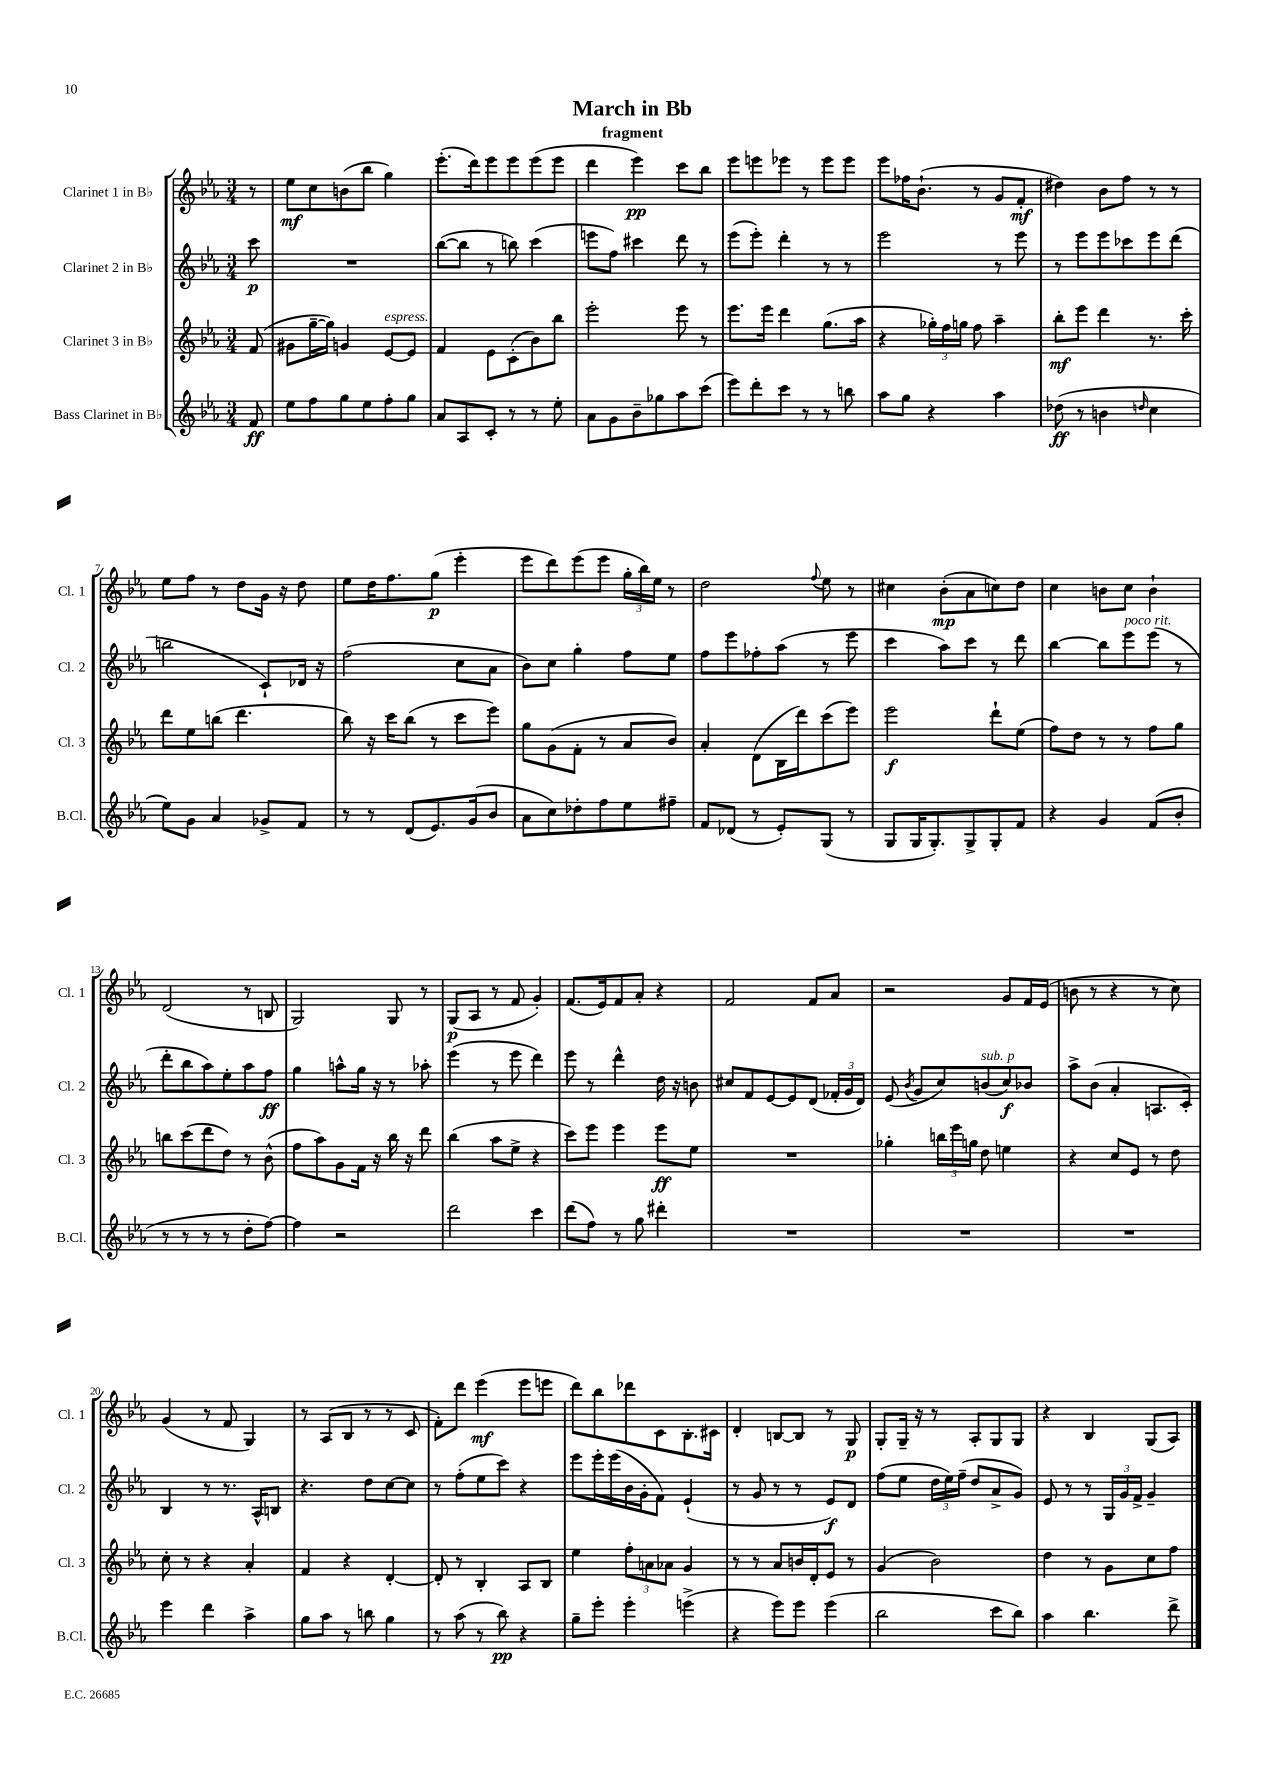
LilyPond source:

\header { title = "March in Bb" subtitle = "fragment" }
<<
\new StaffGroup <<
\new Staff = "s0" \with { instrumentName = "Clarinet 1 in Bb" shortInstrumentName = "Cl. 1" } {
    \clef treble \key ees \major \numericTimeSignature \time 3/4 \partial 8
    \autoBeamOff r8 |
    ees''8[\mf c''8 b'8( bes''8] g''4) |
    ees'''8.[-.( d'''16) ees'''8 ees'''8 ees'''8( ees'''8] |
    d'''4 ees'''4\pp) c'''8[ bes''8] |
    ees'''8[ e'''8 ees'''8] r8 ees'''8[ ees'''8] |
    ees'''8[ fes''16 bes'8.]-!( r8 g'8[ f'8]-.\mf |
    dis''4) bes'8[ f''8] r8 r8 |
    ees''8[ f''8] r8 d''8[ g'16] r16 d''8 |
    ees''8[ d''16 f''8. g''8]\p( ees'''4-. |
    ees'''8[ d'''8) ees'''8( ees'''8] \tuplet 3/2 { g''16[-. bes''16) ees''16] } r8 |
    d''2 \appoggiatura { f''8 } ees''8 r8 |
    cis''4 bes'8[-.\mp( aes'8 c''8) d''8] |
    c''4 b'8[ c''8] b'4-! |
    d'2( r8 b8 |
    g2) g8 r8 |
    g8[\p( aes8] r8 f'8 g'4-.) |
    f'8.[( ees'16) f'8 aes'8]-. r4 |
    f'2 f'8[ aes'8] |
    r2 g'8[ f'16 ees'16]( |
    b'8 r8 r4 r8 c''8) |
    g'4( r8 f'8 g4) |
    r8 aes8[( bes8] r8 r8 c'8 |
    f'8[-.) d'''8] ees'''4\mf( ees'''8[ e'''8] |
    d'''8[) bes''8 des'''8 c'8 bes8.-. cis'16] |
    d'4-. b8[~ b8] r8 g8\p |
    g8[-. g16]-- r16 r8 aes8[-. g8 g8] |
    r4 bes4 g8[( aes8]) \bar "|." |
}
\new Staff = "s1" \with { instrumentName = "Clarinet 2 in Bb" shortInstrumentName = "Cl. 2" } {
    \clef treble \key ees \major \numericTimeSignature \time 3/4 \partial 8
    \autoBeamOff c'''8\p |
    R2. |
    bes''8[~( bes''8] r8 b''8) c'''4( |
    e'''8[ f''8]) cis'''4 d'''8 r8 |
    ees'''8[( ees'''8]-.) d'''4-. r8 r8 |
    ees'''2 r8 ees'''8 |
    r8 ees'''8[ ees'''8 ces'''8 ees'''8 d'''8]( |
    b''2 c'8[-!) des'16] r16 |
    f''2( c''8[ aes'8] |
    bes'8[) c''8] g''4-. f''8[ ees''8] |
    f''8[ ees'''8 fes''8-. aes''8]( r8 ees'''8 |
    c'''4 aes''8[) c'''8] r8 d'''8 |
    bes''4~ bes''8[ ees'''8^\markup { \italic "poco rit." } ees'''8]( r8 |
    d'''8[-. bes''8 aes''8) ees''8-. aes''8 f''8]\ff |
    g''4 a''8[-^ g''16] r16 r8 aes''8-. |
    ees'''4( r8 ees'''8 d'''4) |
    ees'''8 r8 d'''4-^ d''16 r16 b'8 |
    cis''8[ f'8 ees'8~ ees'8 d'8]( \tuplet 3/2 { fes'16[-. g'16 d'16]) } |
    ees'8( \acciaccatura { bes'8 } g'8[ c''8) b'8^\markup { \italic "sub. p" }( c''8\f) bes'8] |
    aes''8[-> bes'8]( aes'4-. a8.[ c'16]-.) |
    bes4 r8 r8. aes16[-^ b8] |
    r4. d''8[ c''8~ c''8] |
    r8 f''8[-.( ees''8 c'''8]) r4 |
    ees'''8[ ees'''16-. ees'''16( bes'16 g'16-. f'8]) ees'4-!( |
    r8 g'8 r8 r8 ees'8[\f) d'8] |
    f''8[( ees''8] \tuplet 3/2 { d''16[ ees''16) f''16]--( } d''8[ aes'8-> g'8]) |
    ees'8 r8 r8 \tuplet 3/2 { g16[ g'16 f'16]-> } g'4-- \bar "|." |
}
\new Staff = "s2" \with { instrumentName = "Clarinet 3 in Bb" shortInstrumentName = "Cl. 3" } {
    \clef treble \key ees \major \numericTimeSignature \time 3/4 \partial 8
    \autoBeamOff f'8( |
    gis'8[ g''16~-- g''16]) g'4 ees'8[~^\markup { \italic "espress." } ees'8] |
    f'4 ees'8[ c'8-.( bes'8) bes''8] |
    ees'''2-. ees'''8 r8 |
    ees'''8.[ ees'''16] d'''4 g''8.[( aes''16] |
    r4 \tuplet 3/2 { ges''16[-.) f''16 g''16] } f''8 aes''4-- |
    bes''8[-.\mf ees'''8] d'''4 r8. c'''16-. |
    d'''8[ ees''8 b''8]( d'''4. |
    bes''8) r16 c'''16[ bes''8]( r8 c'''8[ ees'''8]) |
    g''8[ g'8( f'8]-. r8 aes'8[ bes'8]) |
    aes'4-. d'8[( bes16 d'''16) c'''8( ees'''8]) |
    ees'''2\f d'''8[-! ees''8]( |
    f''8[) d''8] r8 r8 f''8[ g''8] |
    b''8[ c'''8( d'''8 d''8]) r8 bes'8-^( |
    f''8[ aes''8) g'8 f'16] r16 bes''16 r16 d'''8 |
    bes''4( aes''8[ ees''8]-> r4 |
    c'''8[) ees'''8] ees'''4 ees'''8[\ff ees''8] |
    R2. |
    ges''4-. \tuplet 3/2 { b''16[ ees'''16 g''16] } d''8 e''4 |
    r4 c''8[ ees'8] r8 d''8 |
    c''8-. r8 r4 aes'4-. |
    f'4 r4 d'4~-. |
    d'8-. r8 bes4-. aes8[ bes8] |
    ees''4 \tuplet 3/2 { f''8[-. a'8 aes'8] } g'4 |
    r8 r8 aes'8[ b'16 d'16-. ees'8] r8 |
    g'4( bes'2) |
    d''4 r8 g'8[ c''8 f''8] \bar "|." |
}
\new Staff = "s3" \with { instrumentName = "Bass Clarinet in Bb" shortInstrumentName = "B.Cl." } {
    \clef treble \key ees \major \numericTimeSignature \time 3/4 \partial 8
    \autoBeamOff f'8\ff |
    ees''8[ f''8 g''8 ees''8 f''8-. g''8] |
    aes'8[ aes8 c'8]-. r8 r8 ees''8-. |
    aes'8[ g'8 bes'8-- ges''8 aes''8 c'''8]( |
    ees'''8[) d'''8-. c'''8] r8 r8 b''8 |
    aes''8[ g''8] r4 aes''4 |
    des''8\ff( r8 b'4 \grace { d''16 } c''4 |
    ees''8[) g'8] aes'4 ges'8[-> f'8] |
    r8 r8 d'8[( ees'8.) g'16( bes'8] |
    aes'8[ c''8) des''8-. f''8 ees''8 fis''8]-- |
    f'8[ des'8]( r8 ees'8[-.) g8]( r8 |
    g8[ g16 g8.-.) g8-> g8-. f'8] |
    r4 g'4 f'8[( bes'8]-. |
    r8 r8 r8 r8 d''8[-. f''8]~) |
    f''4 r2 |
    d'''2 c'''4 |
    d'''8[( f''8]) r8 g''8 dis'''4-. |
    R2. |
    R2. |
    R2. |
    ees'''4 d'''4 aes''4-> |
    g''8[ aes''8] r8 b''8 g''4 |
    r8 aes''8( r8 bes''8\pp) r4 |
    g''8[-- ees'''8]-. ees'''4-. e'''4->( |
    r4 ees'''8[) ees'''8] ees'''4( |
    bes''2 c'''8[ bes''8]) |
    aes''4 bes''4. d'''8-> \bar "|." |
}
>>
>>
